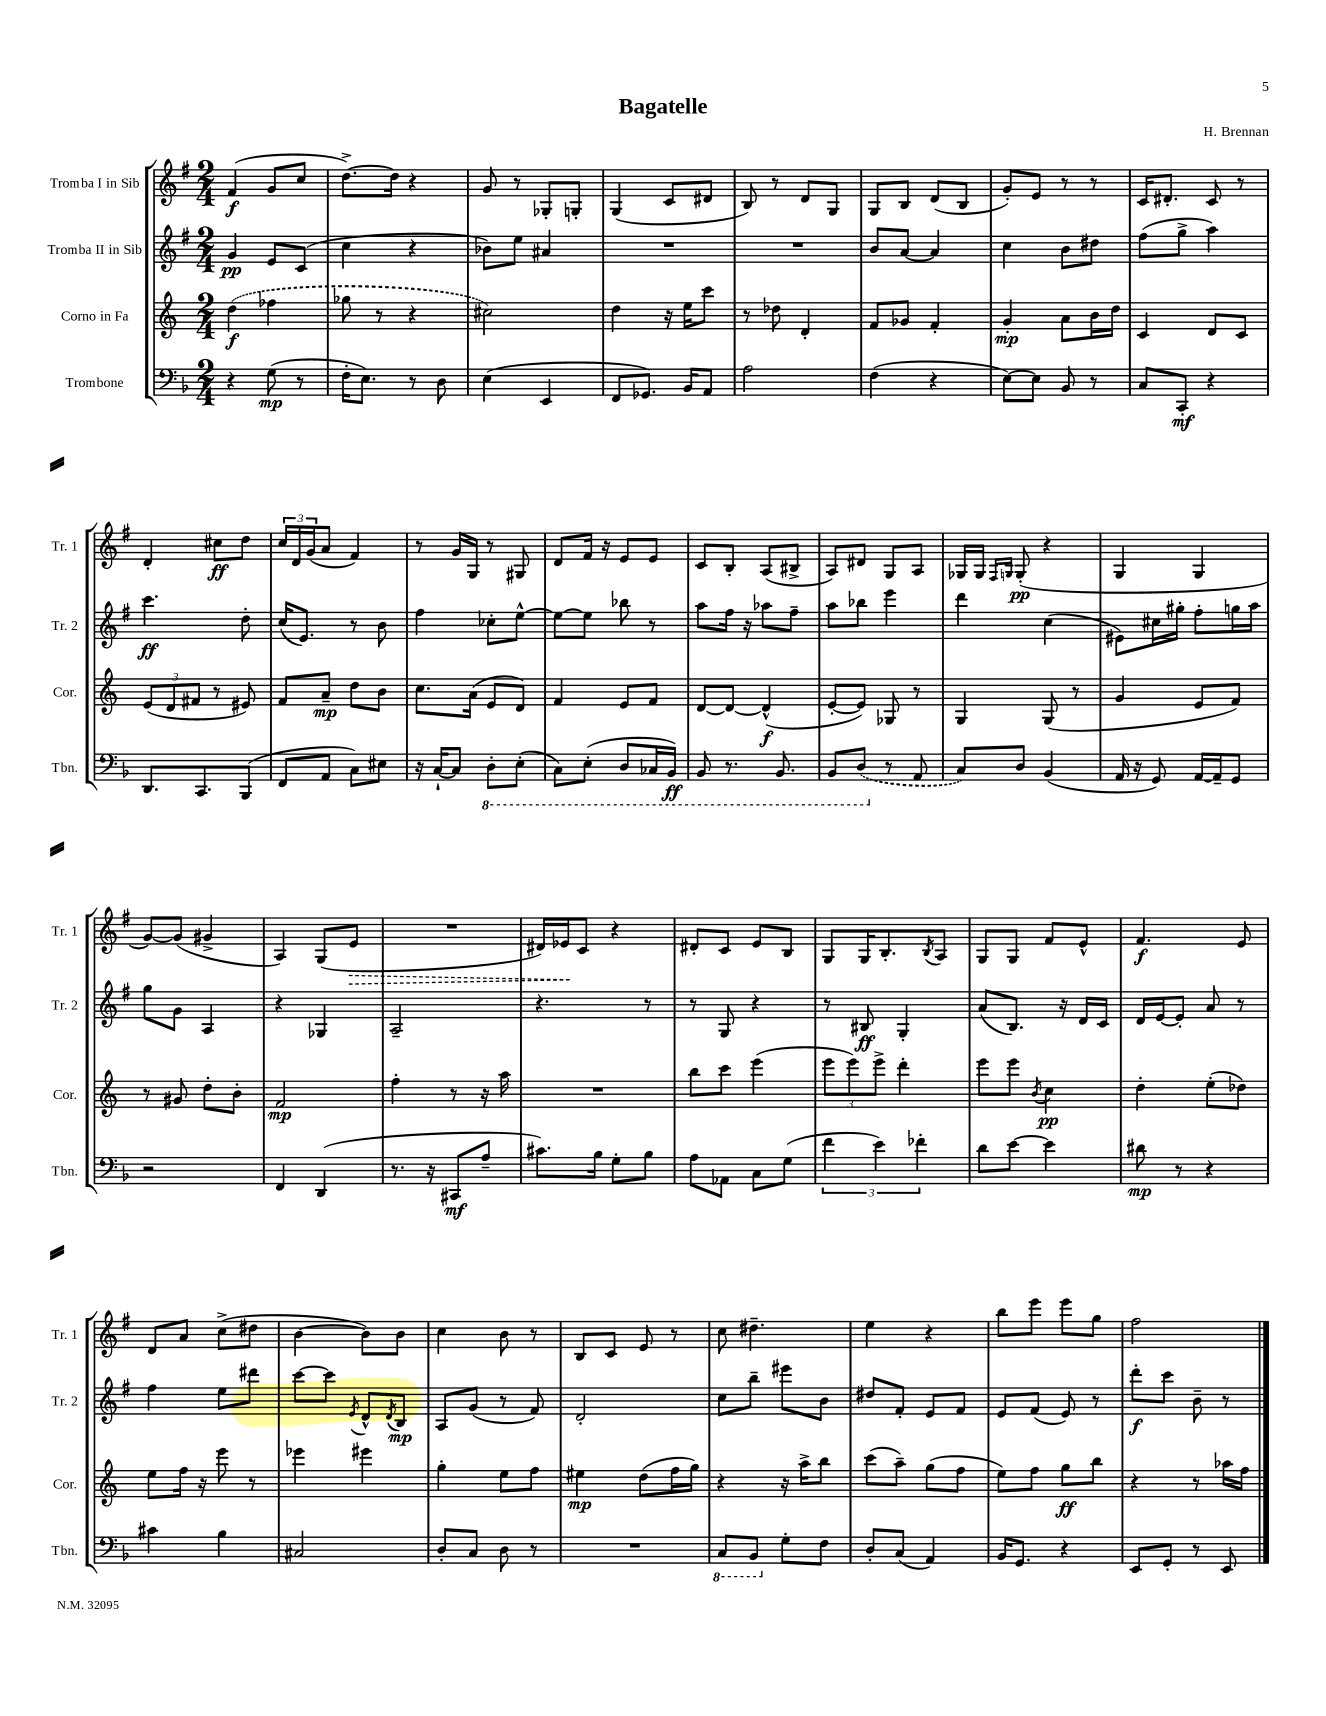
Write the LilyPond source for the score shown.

\header { title = "Bagatelle" composer = "H. Brennan" }
<<
\new StaffGroup <<
\new Staff = "s0" \with { instrumentName = "Tromba I in Sib" shortInstrumentName = "Tr. 1" } {
    \clef treble \key g \major \numericTimeSignature \time 2/4
    fis'4\f( g'8 c''8 |
    d''8.~->) d''16 r4 |
    g'8 r8 ges8-. g8-. |
    g4( c'8 dis'8 |
    b8) r8 d'8 g8 |
    g8 b8 d'8( b8 |
    g'8-.) e'8 r8 r8 |
    c'16 dis'8.-. c'8 r8 |
    d'4-. cis''8\ff d''8 |
    \tuplet 3/2 { c''16 d'16 g'16( } a'8 fis'4) |
    r8 g'16 g16 r8 gis8 |
    d'8 fis'16 r16 e'8 e'8 |
    c'8 b8-. a8( bis8-> |
    a8) dis'8 g8 a8 |
    ges16 ges16 \grace { fis16 g16 } g8-.\pp( r4 |
    g4 g4 |
    g'8~) g'8( gis'4-> |
    a4) g8( \once \override Hairpin.style = #'dashed-line e'8\> |
    R2 |
    dis'16) ees'16\! c'8 r4 |
    dis'8-. c'8 e'8 b8 |
    g8 g16 b8.-. \acciaccatura { b8 } a8 |
    g8 g8 fis'8 e'8-^ |
    fis'4.\f e'8 |
    d'8 a'8 c''8->( dis''8 |
    b'4~ b'8) b'8 |
    c''4 b'8 r8 |
    b8 c'8 e'8 r8 |
    c''8 dis''4.-- |
    e''4 r4 |
    b''8 e'''8 e'''8 g''8 |
    fis''2 \bar "|." |
}
\new Staff = "s1" \with { instrumentName = "Tromba II in Sib" shortInstrumentName = "Tr. 2" } {
    \clef treble \key g \major \numericTimeSignature \time 2/4
    g'4\pp e'8 c'8( |
    c''4 r4 |
    bes'8) e''8 ais'4 |
    R2 |
    R2 |
    b'8 a'8~ a'4 |
    c''4 b'8 dis''8 |
    fis''8( g''8-> a''4) |
    c'''4.\ff d''8-. |
    c''16( e'8.) r8 b'8 |
    fis''4 ces''8-. e''8~-^ |
    e''8~ e''8 bes''8 r8 |
    a''8 fis''16 r16 aes''8 fis''8-- |
    a''8 bes''8 e'''4 |
    d'''4 c''4( |
    eis'8) cis''16 gis''16-. fis''8-. g''16 a''16 |
    g''8 g'8 a4 |
    r4 ges4 |
    a2-- |
    r4. r8 |
    r8 g8 r4 |
    r8 bis8\ff g4-. |
    a'8( b8.) r16 d'16 c'16 |
    d'16 e'16~ e'8-. a'8 r8 |
    fis''4 e''8 dis'''8 |
    c'''8~ c'''8 \acciaccatura { e'8 } d'8-^ \acciaccatura { d'8 } b8\mp |
    a8 g'8( r8 fis'8) |
    d'2-. |
    c''8 b''8-- eis'''8 b'8 |
    dis''8 fis'8-. e'8 fis'8 |
    e'8 fis'8( e'8) r8 |
    d'''8-.\f c'''8 b'8-- r8 \bar "|." |
}
\new Staff = "s2" \with { instrumentName = "Corno in Fa" shortInstrumentName = "Cor." } {
    \clef treble \key c \major \numericTimeSignature \time 2/4
    \once \slurDashed d''4\f( fes''4 |
    ges''8 r8 r4 |
    cis''2) |
    d''4 r16 e''16 c'''8 |
    r8 des''8 d'4-. |
    f'8 ges'8 f'4-. |
    g'4-.\mp a'8 b'16 d''16 |
    c'4 d'8 c'8 |
    \tuplet 3/2 { e'8( d'8 fis'8 } r8 eis'8) |
    f'8 a'8--\mp d''8 b'8 |
    c''8. a'16( e'8 d'8) |
    f'4 e'8 f'8 |
    d'8~ d'8~ d'4-^\f( |
    e'8~-. e'8) ges8 r8 |
    g4 g8( r8 |
    g'4 e'8 f'8) |
    r8 gis'8 d''8-. b'8-. |
    f'2\mp |
    f''4-. r8 r16 a''16 |
    R2 |
    b''8 c'''8 e'''4( |
    \tuplet 3/2 { e'''8 e'''8) e'''8-> } d'''4-. |
    e'''8 e'''8 \acciaccatura { b'8 } c''4\pp |
    d''4-. e''8-.( des''8) |
    e''8 f''16 r16 e'''8 r8 |
    ees'''4 eis'''4 |
    g''4-. e''8 f''8 |
    eis''4\mp d''8( f''16 g''16) |
    r4 r16 a''16-> b''8 |
    c'''8( a''8--) g''8( f''8 |
    e''8) f''8 g''8\ff b''8 |
    r4 r8 aes''16 f''16 \bar "|." |
}
\new Staff = "s3" \with { instrumentName = "Trombone" shortInstrumentName = "Tbn." } {
    \clef bass \key f \major \numericTimeSignature \time 2/4
    r4 g8\mp( r8 |
    f16-. e8.) r8 d8 |
    e4( e,4 |
    f,8 ges,8.) bes,16 a,8 |
    a2 |
    f4( r4 |
    e8~) e8 bes,8 r8 |
    c8 c,8-.\mf r4 |
    d,8. c,8. bes,,8( |
    f,8 a,8 c8) eis8 |
    r16 c16~-! c8 \ottava #-1 d,8-. e,8-.( |
    c,8) e,8-.( d,8 ces,16 bes,,16\ff) |
    bes,,8 r8. bes,,8. |
    bes,,8 \once \slurDashed d,8( \ottava #0 r8 a,8 |
    c8) d8 bes,4( |
    a,16 r16 g,8) a,16~ a,16-- g,8 |
    r2 |
    f,4 d,4( |
    r8. r16 cis,8\mf a8-- |
    cis'8.) bes16 g8-. bes8 |
    a8 aes,8 c8 g8( |
    \tuplet 3/2 { f'4 e'4) fes'4-. } |
    d'8 e'8~ e'4 |
    dis'8\mp r8 r4 |
    cis'4 bes4 |
    cis2 |
    d8-. c8 d8 r8 |
    R2 |
    \ottava #-1 c,8 bes,,8 \ottava #0 g8-. f8 |
    d8-. c8( a,4) |
    bes,16 g,8. r4 |
    e,8 g,8-. r8 e,8 \bar "|." |
}
>>
>>
\layout { \context { \Score \remove "Bar_number_engraver" } }
